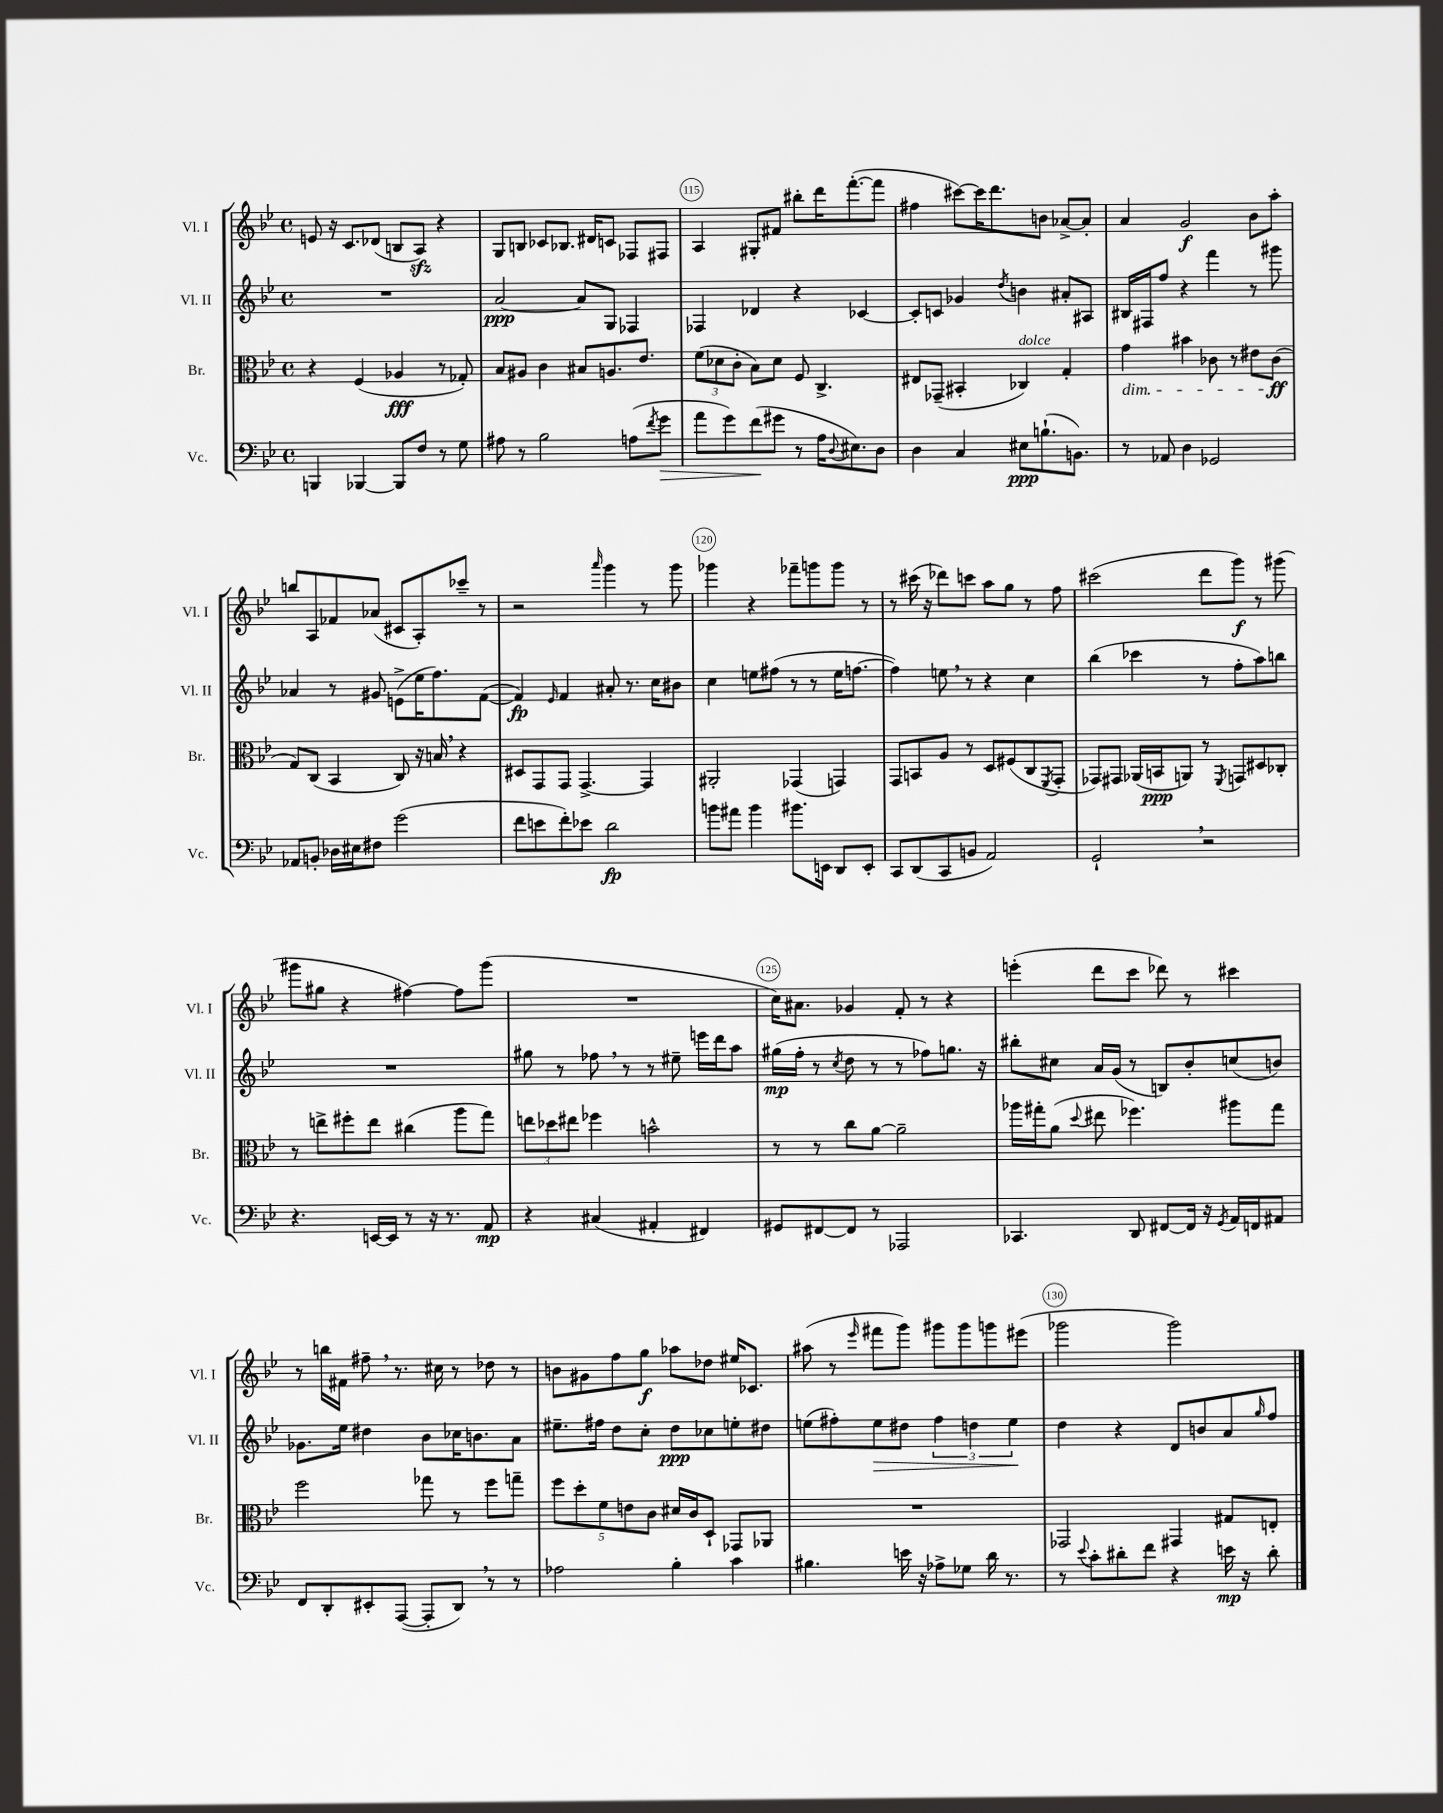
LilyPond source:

<<
\new StaffGroup <<
\new Staff = "s0" \with { instrumentName = "Vl. I" shortInstrumentName = "Vl. I" } {
    \clef treble \key bes \major \defaultTimeSignature \time 4/4
    e'8 r16 c'8. des'8( b8 a8\sfz) r4 |
    g8 b8 ces'8 bes8. dis'16 c'8 fes8 fis8 |
    a4 gis8-. fis'8 bis''8-. d'''16 f'''8.~-.( f'''8 |
    fis''4 cis'''8~) cis'''16 d'''8. b'8 aes'8~-> aes'8-. |
    a'4 g'2\f bes'8 a''8-. |
    b''8 a8 fes'8 aes'8( cis'8 a8-.) ces'''8-- r8 |
    r2 \grace { a'''16 } g'''4 r8 g'''8 |
    ges'''4 r4 fes'''8-- g'''8 g'''8 r8 |
    r8 cis'''16( r16 des'''8) c'''8 a''8 g''8 r8 f''8 |
    cis'''2( d'''8 g'''8\f) r8 gis'''8( |
    gis'''8 gis''8 r4 fis''4~) fis''8 gis'''8( |
    R1 |
    c''16) ais'8. ges'4 f'8-. r8 r4 |
    e'''4-.( d'''8 c'''8 des'''8) r8 cis'''4 |
    r8 b''16 fis'16 fis''8-- \breathe r8. cis''16 r8 des''8 r8 |
    b'8 gis'8 f''8 g''8\f aes''8 des''8 eis''16 ces'8. |
    ais''8( r8 \grace { ees'''16 } fis'''8 g'''8) gis'''8 gis'''8 g'''8 eis'''8( |
    ges'''2 ges'''2) \bar "|." |
}
\new Staff = "s1" \with { instrumentName = "Vl. II" shortInstrumentName = "Vl. II" } {
    \clef treble \key bes \major \defaultTimeSignature \time 4/4
    R1 |
    a'2~\ppp a'8 g8 fes4 |
    fes4 des'4 r4 ces'4~ |
    ces'8-. c'8 ges'4 \acciaccatura { d''8 } b'4 ais'8-. ais8 |
    bis16 fis16 f''8 r4 f'''4 r8 gis'''8 |
    aes'4 r8 gis'8 e'8->( ees''16 f''8.) f'8~( |
    f'4\fp) \grace { ees'16 } f'4 ais'8-. r8. c''16 bis'8 |
    c''4 e''8 fis''8( r8 r8 e''16 f''8.~ |
    f''4) e''8 \breathe r8 r4 c''4 |
    bes''4( ces'''4 r8 f''8-. a''8) b''8 |
    R1 |
    gis''8 r8 fes''8 \breathe r8 r8 eis''8-- e'''16 d'''16 a''8 |
    gis''16\mp( f''16-. r8 \acciaccatura { c''8 } d''8 r8 r8 fes''8) g''8. r16 |
    bis''8-. cis''8 a'16 g'16( r8 b8) bes'8-. c''8( b'8) |
    ges'8. ees''16 dis''4 bes'8 ces''16 b'8. a'8 |
    eis''8.-- fis''16 d''8 c''8-. d''8\ppp ces''8 e''8-. dis''8 |
    e''8( fis''8-.) e''8\> dis''8 \tuplet 3/2 { fis''4 d''4 e''4\! } |
    d''4 r4 d'8 b'8 a'8 \grace { g''16 } f''8 \bar "|." |
}
\new Staff = "s2" \with { instrumentName = "Br." shortInstrumentName = "Br." } {
    \clef alto \key bes \major \defaultTimeSignature \time 4/4
    r4 f4( aes4\fff r8 ges8-.) |
    bes8 ais8 c'4 bis8 a8. ees'8. |
    \tuplet 3/2 { f'8( des'8 c'8-. } bes8) des'8 f8 c4.-> |
    eis8 ges,8--( bis,4-. ces4^\markup { \italic "dolce" }) g4-. |
    g'4\dim bis'4 ces'8 r8 eis'8 ces'8\ff\!( |
    g8) c8( bes,4 c8) r16 b16 \breathe r4 |
    dis8 g,8 g,8 g,4.~-> g,4 |
    ais,2-. ges,4( g,4) |
    g,8 b,8 a8 r8 d8 fis8( c8 \acciaccatura { f,8 } g,8-. |
    ges,8) gis,8 aes,16( b,16\ppp a,8) r8 \acciaccatura { f,8 } g,8 dis8 ces8-. |
    r8 e''8-> fis''8-. e''8 cis''4( a''8 g''8) |
    \tuplet 3/2 { e''8 des''8 eis''8 } fes''4 b'2-^ |
    r8 r8 c''8 a'8~ a'2-- |
    aes''16 gis''16-. a'8( \appoggiatura { d''8 } eis''8 fes''4.) ais''8 gis''8 |
    f''2 ges''8 r8 f''8 g''8-- |
    \tuplet 5/4 { f''8 d''8-. f'8 e'8 c'8 } dis'16 c'16 d8-! ges,8 aes,8 |
    R1 |
    ges,2 gis,4 gis8 e8-. \bar "|." |
}
\new Staff = "s3" \with { instrumentName = "Vc." shortInstrumentName = "Vc." } {
    \clef bass \key bes \major \defaultTimeSignature \time 4/4
    b,,4 bes,,4~ bes,,8 f8 r8 g8 |
    ais8 r8 bes2 a8( \acciaccatura { f'8 } g'8\> |
    a'8 g'8) f'8\!( gis'8 r8 a16 \appoggiatura { d8 } eis8.) d8 |
    d4 c4 eis8\ppp b8.-!( b,8.) |
    r8 aes,8 d4 ges,2 |
    aes,8 b,8-. des16 eis16 fis8 g'2( |
    f'8 e'8 f'8-.) ees'8 d'2\fp |
    b'8 ais'8 b'4 bis'8. e,16 d,8 e,8-. |
    c,8 d,8( c,8 b,8 a,2) |
    g,2-! \breathe r2 |
    r4. e,16~ e,16 r8 r16 r8. a,8\mp |
    r4 cis4( ais,4-. fis,4) |
    gis,8 fis,8~ fis,8 r8 aes,,2 |
    ces,4. d,8 fis,8~ fis,16 r16 \acciaccatura { g,8 } a,16 f,16 ais,8 |
    f,8 d,8-. eis,8-. a,,8~( a,,8-. d,8) \breathe r8 r8 |
    aes2 bes4-. c'4 |
    bis4. e'16 r16 aes8-> ges8 d'16 r8. |
    r8 \appoggiatura { ees'8 } c'8-. dis'8-. f'8 r4 e'16\mp r16 dis'8-. \bar "|." |
}
>>
>>
\layout { \context { \Score currentBarNumber = #113 \override BarNumber.break-visibility = ##(#f #t #t) barNumberVisibility = #(every-nth-bar-number-visible 5) \override BarNumber.stencil = #(make-stencil-circler 0.1 0.3 ly:text-interface::print) } }
